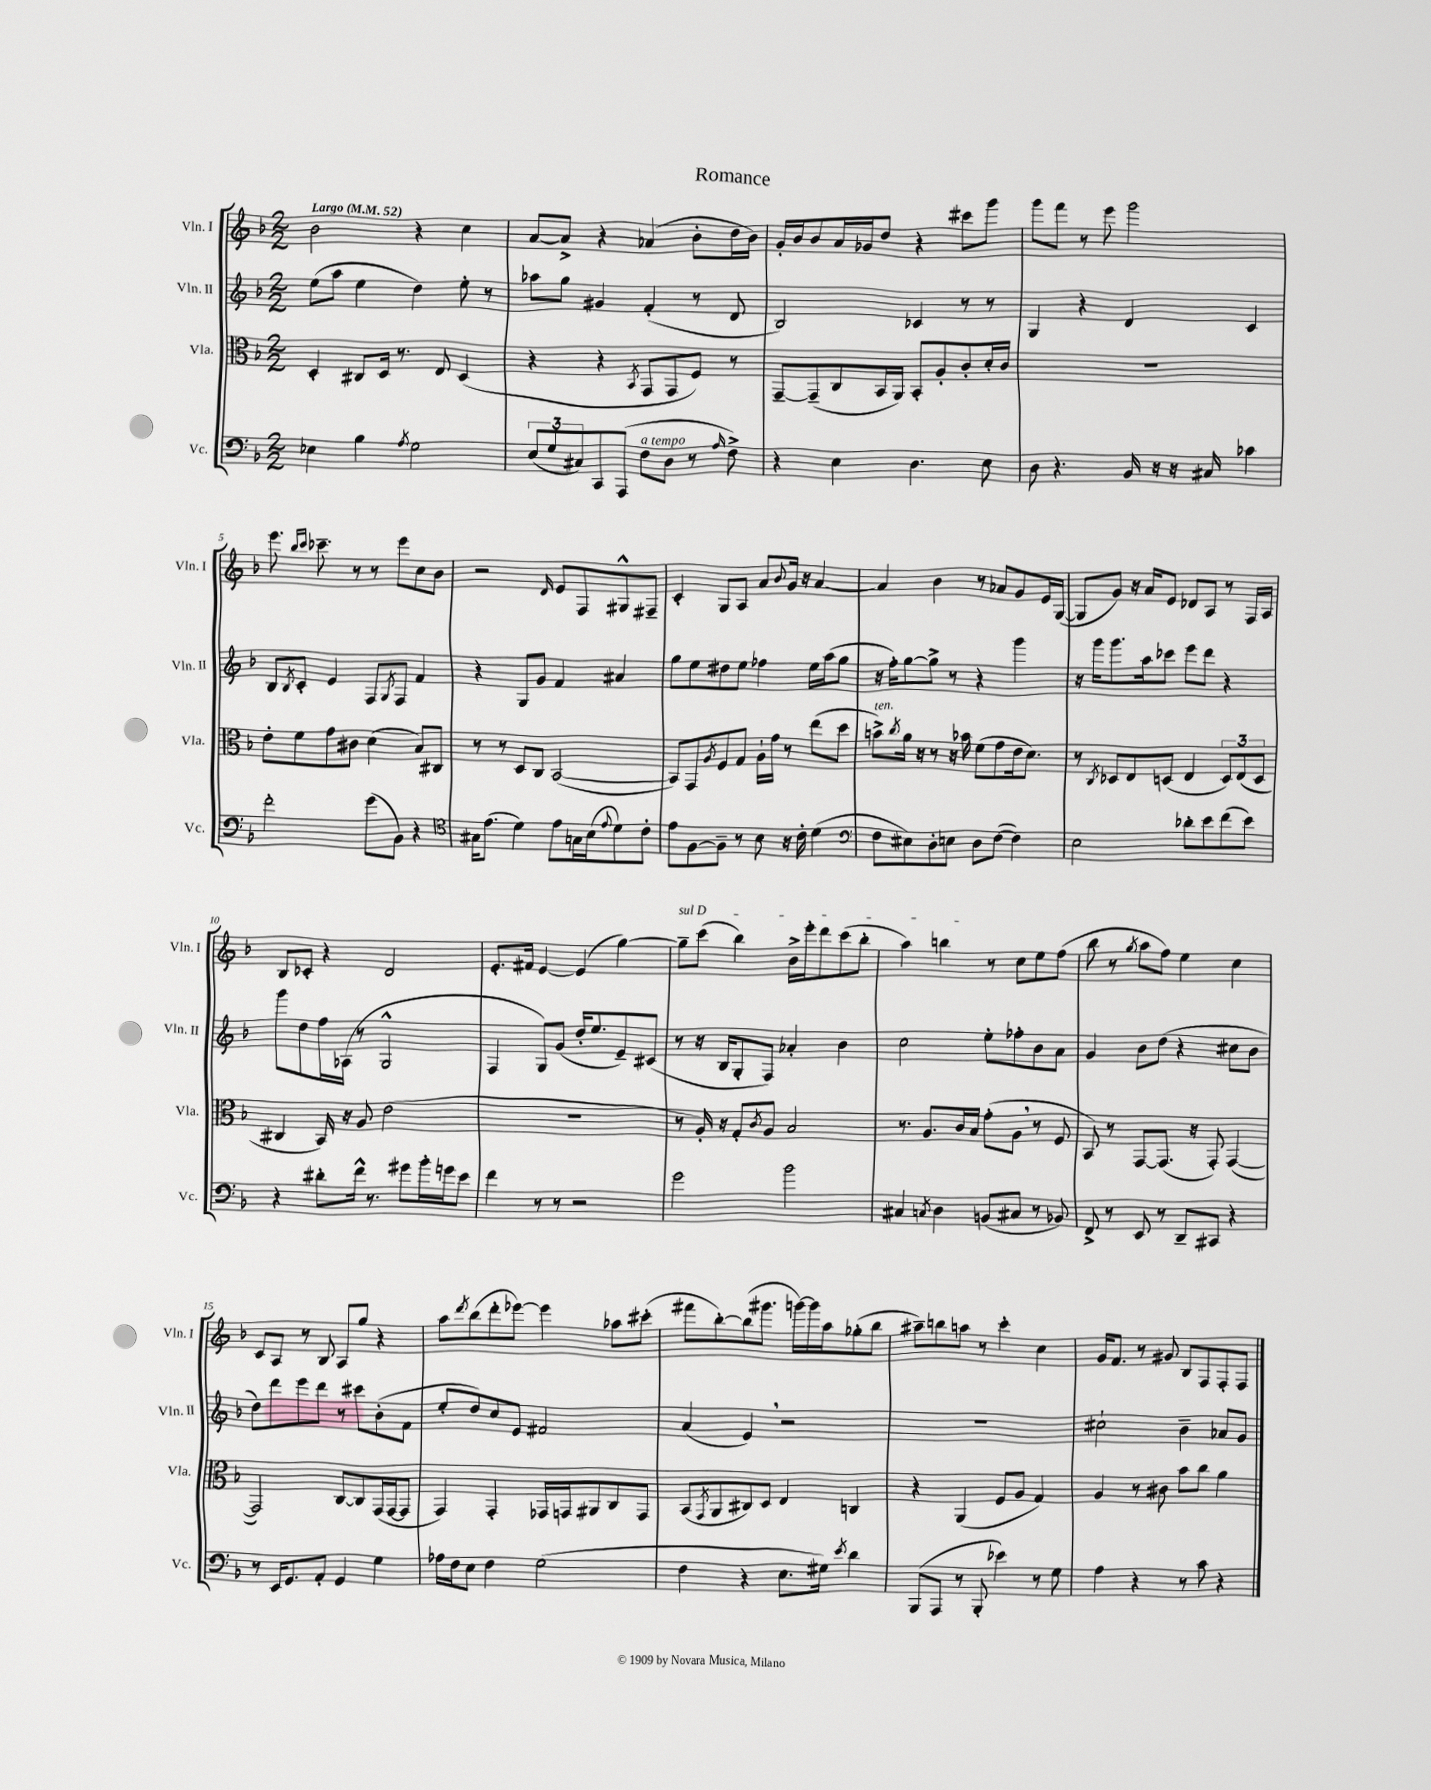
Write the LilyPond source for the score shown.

\header { title = "Romance" }
<<
\new StaffGroup <<
\new Staff = "s0" \with { instrumentName = "Vln. I" shortInstrumentName = "Vln. I" } {
    \clef treble \key f \major \numericTimeSignature \time 2/2 \tempo "Largo" 4 = 52
    bes'2 r4 c''4 |
    a'8~ a'8-> r4 aes'4( bes'8-. d''16 bes'16) |
    g'16-. bes'16 bes'8 a'16 ges'16 d''8 r4 cis'''8 g'''8 |
    g'''8 f'''8 r8 e'''8 g'''2 |
    e'''8. \grace { bes''16 c'''16 } ces'''8.-- r8 r8 e'''8 c''8 bes'8 |
    r2 \grace { d'16 } e'8 f8 gis8-^ fis8-- |
    c'4-. g8 a8 a'8 \appoggiatura { bes'8 } g'16 r16 a'4~ |
    a'4 bes'4 r8 aes'8 g'8 e'16 g16~( |
    g8 g'8) r16 a'16 e'8 des'8 a8 r8 f16 a16 |
    bes8 ces'8-. r4 d'2 |
    e'8.-. fis'16 e'4~ e'4( g''4~) |
    \once \override TextSpanner.bound-details.left.text = \markup { \italic "sul D" } g''8--\startTextSpan c'''8( bes''4) bes'16-> e'''16-. d'''8 c'''8( bes''8-. |
    a''4) b''4\stopTextSpan r8 c''8 e''8 f''8( |
    bes''8 r8 \acciaccatura { g''8 } a''8 f''8) e''4 c''4 |
    c'8 a8 r8 bes8 a8 g''8 r4 |
    a''8 \acciaccatura { d'''8 } bes''8( d'''8-. ees'''8~) ees'''4 aes''8 cis'''8-.( |
    fis'''8 bes''8~-.) bes''8( gis'''8. g'''16~) g'''16 a''16 ges''8-.( bes''8 |
    ais''8--) b''8 a''8 r8 c'''4-. c''4 |
    g'16 f'8. r8 gis'8 bes8 f8 f8-. f8 \bar "|." |
}
\new Staff = "s1" \with { instrumentName = "Vln. II" shortInstrumentName = "Vln. II" } {
    \clef treble \key f \major \numericTimeSignature \time 2/2
    e''8( a''8 e''4 d''4) e''8-. r8 |
    aes''8 g''8 gis'4 f'4-.( r8 d'8 |
    bes2) ces'4 r8 r8 |
    g4 r4 d'4 c'4 |
    bes8 \acciaccatura { bes8 } c'8-. e'4 f8 \acciaccatura { g8 } f8 f'4 |
    r4 g8 g'8 f'4 ais'4 |
    g''8 e''8 dis''8 e''8 fes''4 e''16 a''16( g''8 |
    r16 f''16-.) g''8~ g''8-> r8 r4 g'''4 |
    r16 g'''16 g'''8. a''16 ces'''8 e'''8 d'''8 r4 |
    g'''8 d''8 f''16 aes16( r8 g2-^ |
    f4 g8) g'8( d''16-. e''8. e'8--) cis'8( |
    r8 r16 bes16 g8-. f8) aes'4-. bes'4 |
    c''2 e''8-. fes''8-. bes'8 a'8 |
    g'4 bes'8 d''8( r4 cis''8 bes'8 |
    d''8) d'''8 e'''8 d'''8 r8 cis'''8 bes'8-.( f'8 |
    e''8-. d''8) c''8 e'8 fis'2 |
    a'4( e'4) \breathe r2 |
    R1 |
    cis''2-! bes'4-- aes'8 g'8 \bar "|." |
}
\new Staff = "s2" \with { instrumentName = "Vla." shortInstrumentName = "Vla." } {
    \clef alto \key f \major \numericTimeSignature \time 2/2
    d4-. cis8 d16 r8. e8 d4( |
    r4 r4 \acciaccatura { bes,8 } g,8 g,8 f8) r8 |
    g,8~-- g,8--( c8 bes,16 a,16) bes,8-. a8-. c'8-. d'16-. c'16 |
    R1 |
    e'8-. f'8 g'8 cis'8 d'4( bes8) cis8 |
    r8 r8 d8 c8 bes,2~( |
    bes,8) g,8 \acciaccatura { a8 } f8 g8 a16-! g'16 r8 e''8( d''8 |
    b'8->^\markup { \italic "ten." }) \acciaccatura { c''8 } a'16 r16 r8 r16 bes'16 f'8( g'8 e'16 d'8.) |
    r8 \acciaccatura { c8 } des8 e8 d8( e4 \tuplet 3/2 { d8) e8( d8 } |
    cis4 bes,16) r16 a8 e'2( |
    R1 |
    r8 a16-.) r16 g8-. \acciaccatura { c'8 } a8 bes2 |
    r8. a8. c'16 bes16 g'8-.( a8 \breathe r8 f8 |
    bes,8) r8 g,8~ g,8.( r16 g,8-.) g,4~( |
    g,2) c8~ c8 g,16( g,16~ g,8 |
    g,4) g,4-. ges,16 g,16 ais,8 c8 g,8 |
    bes,8( \acciaccatura { g,8 } a,8 cis8) d8 e4 c4 |
    r4 a,4( f8 a8 g4) |
    a4 r8 cis'8 bes'8 c''8 a'4 \bar "|." |
}
\new Staff = "s3" \with { instrumentName = "Vc." shortInstrumentName = "Vc." } {
    \clef bass \key f \major \numericTimeSignature \time 2/2
    ees4 bes4 \acciaccatura { a8 } g2 |
    \tuplet 3/2 { e8( g8 cis8) } c,8 a,,8( f8^\markup { \italic "a tempo" } d8 r8 \grace { a16 } f8->) |
    r4 e4 d4. e8 |
    d8 r4. bes,16 r16 r16 cis16 ces'4 |
    f'2-. g'8( bes,8) r4 |
    \clef tenor gis16 e'8.( d'4) e'8 g16 bes16( \appoggiatura { e'8 } d'8) c'8-. |
    e'8 f8~ f8-- r8 bes8 r16 c'16-. d'4( |
    \clef bass f8 eis8) d8-. e8 d8 f8~( f4) |
    e2 des'8-. e'8 f'8( e'8) |
    r4 dis'8-. f'16-^ r8. gis'8 bes'16-. g'16 e'8 |
    f'4 r8 r8 r2 |
    g'2 bes'2 |
    cis4 \acciaccatura { c8 } d4 b,8( cis8 r8 bes,8) |
    f,8-> r8 e,8 r8 d,8-- cis,8 r4 |
    r8 e,16 g,8. a,8-. g,4 g4 |
    aes16 f16 e8 f4 g2( |
    f4 r4 e8. gis16) \acciaccatura { e'8 } d'4 |
    bes,,8( a,,8 r8 bes,,8-. ees'4) r8 g8 |
    a4 r4 r8 c'8 r4 \bar "|." |
}
>>
>>
